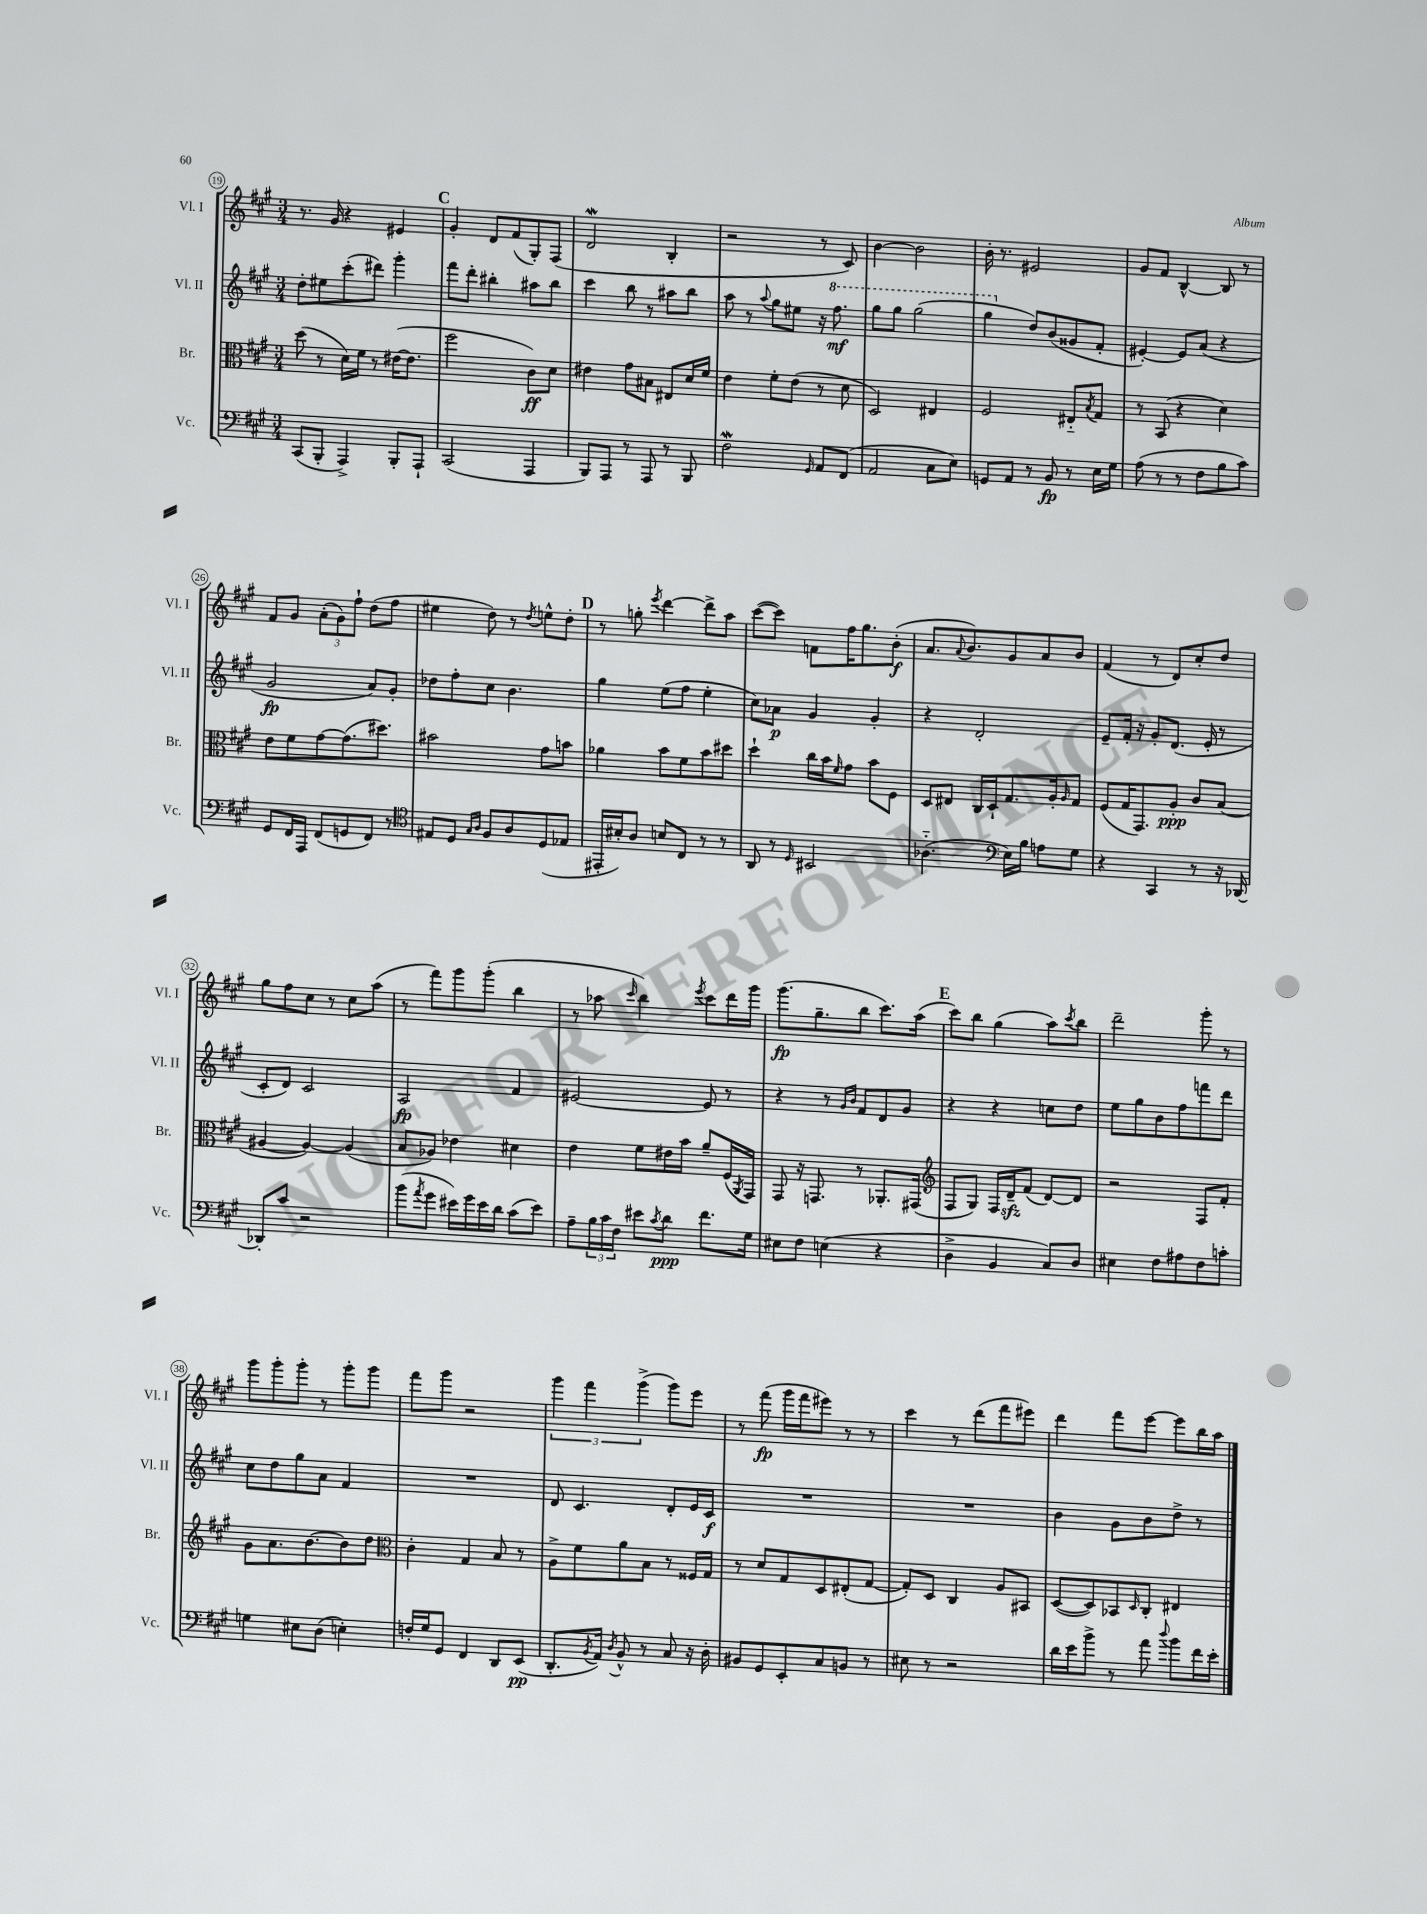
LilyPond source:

<<
\new StaffGroup <<
\new Staff = "s0" \with { instrumentName = "Vl. I" shortInstrumentName = "Vl. I" } {
    \clef treble \key a \major \numericTimeSignature \time 3/4
    r8. gis'16 r4 eis'4 |
    \mark \markup { \bold "C" } gis'4-. d'8 fis'8( gis8-.) fis8( |
    d'2\mordent b4-. |
    r2 r8 cis'8) |
    b'4~ b'2 |
    b'16-. r8. eis'2 |
    gis'8 fis'8 b4~-^ b8 r8 |
    fis'8 gis'8 \tuplet 3/2 { a'8-.( gis'8) fis''8-! } d''8( fis''8 |
    eis''4 d''8) r8 \acciaccatura { d''8 } e''8-^ d''8-. |
    \mark \markup { \bold "D" } r8 g''8-. \acciaccatura { e'''8 } d'''4~ d'''8-> a''8 |
    cis'''8~( cis'''8) f'8 fis''16 gis''8. b'8-.\f( |
    a'8. \appoggiatura { a'8 } b'8.) gis'8 a'8 b'8 |
    fis'4( r8 d'8) cis''8-. d''8 |
    gis''8 fis''8 cis''8 r8 cis''8 a''8( |
    r8 fis'''8) gis'''8 gis'''8-.( b''4 |
    r8 aes''8 \grace { cis'''16 } b''4) \acciaccatura { e'''8 } cis'''8 d'''16 gis'''16 |
    gis'''8.\fp( gis''8.-- b''8 cis'''8.) a''16( |
    \mark \markup { \bold "E" } cis'''8) b''8 gis''4( a''8) \acciaccatura { cis'''8 } b''8 |
    d'''2-- gis'''8-. r8 |
    gis'''8 gis'''8-. gis'''8-. r8 gis'''8-. gis'''8 |
    fis'''8 gis'''8 r2 |
    \tuplet 3/2 { gis'''4 fis'''4 gis'''4->( } gis'''8) e'''8 |
    r8 fis'''8\fp( gis'''16 fis'''16 eis'''8) r8 r8 |
    cis'''4 r8 d'''8( fis'''8 eis'''8) |
    d'''4 fis'''8 e'''8~ e'''8 b''16 a''16 \bar "|." |
}
\new Staff = "s1" \with { instrumentName = "Vl. II" shortInstrumentName = "Vl. II" } {
    \clef treble \key a \major \numericTimeSignature \time 3/4
    d''8-. eis''8 cis'''8-.( dis'''8) gis'''4-. |
    \mark \markup { \bold "C" } fis'''8 d'''8-. bis''4-. ais''8 bis''8 |
    cis'''4 b''8 r8 ais''8 b''8 |
    a''8 r8 \appoggiatura { a''8 } gis''8 eis''8 r16 \ottava #1 fis'''8.\mf |
    gis'''8 gis'''8 gis'''2( |
    gis'''4 \ottava #0 d''8) b'8( gisis'8 fis'8-. |
    eis'4~-.) eis'8 a'8( r4 |
    gis'2\fp a'8) gis'8-. |
    des''8 fis''8-. cis''8 b'4. |
    \mark \markup { \bold "D" } gis''4 e''8( fis''8 e''4-. |
    cis''8) aes'8\p gis'4 gis'4-. |
    r4 d'2-. |
    e'8-- fis'16-. r16 gis'8-. d'8.( e'16-. r8 |
    cis'8-. d'8) cis'2 |
    a2\fp fis'4 |
    eis'2~ eis'8 r8 |
    r4 r8 \grace { gis'16 b'16 } fis'8 d'8 gis'8 |
    \mark \markup { \bold "E" } r4 r4 c''8 d''8 |
    e''8 gis''8 b'8 fis''8 f'''8 d'''8 |
    cis''8 d''8 gis''8 a'8 fis'4 |
    R2. |
    d'8 cis'4. d'8-. e'16 cis'16\f |
    R2. |
    R2. |
    b'4 gis'8 b'8 d''8-> r8 \bar "|." |
}
\new Staff = "s2" \with { instrumentName = "Br." shortInstrumentName = "Br." } {
    \clef alto \key a \major \numericTimeSignature \time 3/4
    d''8( r8 d'16) fis'16 r8 eis'16~( eis'8. |
    \mark \markup { \bold "C" } fis''2 cis'8\ff) d'8 |
    eis'4 gis'8 bis8 eis8 d'16 fis'16 |
    e'4 fis'8-. e'8( r8 d'8 |
    d2) eis4 |
    fis2 eis8-_ \acciaccatura { b8 } gis8 |
    r8 b,8( r4 d'4) |
    e'8 fis'8 gis'8~ gis'8.( dis''8.) |
    bis'2 gis'8 b'8 |
    \mark \markup { \bold "D" } aes'4 b'8 fis'8 b'8 dis''8 |
    d''4-! cis''16 b'16 \grace { fis'16 } gis'8 b'8 fis8 |
    d8 eis8 cis16 d16-! gis8. a16-. \grace { a16 } gis8 |
    fis8( gis16 gis,8.) a8-.\ppp cis'8 b8( |
    ais4~ ais4~) ais4( |
    b8 aes8) ees'4 dis'4 |
    e'4 fis'8 eis'16 b'16 a'8-- fis16( \acciaccatura { a,8 } gis,16) |
    gis,8 r16 g,8. r8 aes,8.-. gis,16( |
    \mark \markup { \bold "E" } \clef treble fis8 gis8) fis16 d'16--\sfz fis'8( d'8~) d'8 |
    r2 fis8 fis'8-. |
    gis'8 a'8. b'8.~ b'8 d''8 |
    \clef alto cis'4-. gis4 b8 r8 |
    a8-> fis'8 a'8 b8 r8 fisis16 gis16 |
    r8 d'8 gis8 d8 eis8-.( gis8~ |
    gis8-.) d8 cis4 a8 bis,8 |
    d8~( d8) bes,8 \grace { d16 } cis8-. eis4 \bar "|." |
}
\new Staff = "s3" \with { instrumentName = "Vc." shortInstrumentName = "Vc." } {
    \clef bass \key a \major \numericTimeSignature \time 3/4
    cis,8( b,,8-. a,,4->) b,,8-. a,,8-! |
    \mark \markup { \bold "C" } cis,2( a,,4 |
    b,,8) a,,8 r8 a,,8 r8 b,,8 |
    fis2\mordent \grace { gis,16 } a,8 fis,8( |
    a,2 cis8 e8) |
    g,8 a,8 r8 b,8\fp r8 e16 gis16 |
    a8( r8 r8 fis8 b8 cis'8) |
    gis,8 fis,16 a,,16 fis,8( g,8 fis,8) r8 |
    \clef tenor eis8 d8 \grace { gis16 a16 } fis8 a8 d8( ees8 |
    \mark \markup { \bold "D" } eis,16-. bis16-.) a8 b8 cis8 r8 r8 |
    a,8 r8 \grace { d16 } bis,2 |
    aes4.-_( \clef bass e16) b16 a8 gis8 |
    r4 cis,4 r8 r16 des,16~ |
    des,8-. cis'8 r2 |
    b'8( \acciaccatura { a'8 } gis'8 eis'16) gis'16 eis'16 d'16 cis'8( eis'8) |
    a8-- \tuplet 3/2 { b16 cis'16 fis16 } eis'8 \acciaccatura { cis'8 } d'8\ppp fis'8. gis16 |
    eis8 fis8 e4( r4 |
    \mark \markup { \bold "E" } d4-> b,4 cis8) d8 |
    eis4 fis8 ais8 fis8 c'8-. |
    g4 eis8 d8( e4-.) |
    f16-. gis16 gis,8 fis,4 d,8 e,8\pp( |
    d,8.-. \acciaccatura { b,8 } a,16) \acciaccatura { d8 } b,8-^ r8 cis8 r16 d16-. |
    bis,8 gis,8 e,8-. cis8 b,8 r8 |
    eis8 r8 r2 |
    d'16 e'16 b'8-> r8 a'8 \appoggiatura { d''8 } b'8 fis'16 e'16-. \bar "|." |
}
>>
>>
\layout { \context { \Score currentBarNumber = #19 \override BarNumber.stencil = #(make-stencil-circler 0.1 0.3 ly:text-interface::print) } }
